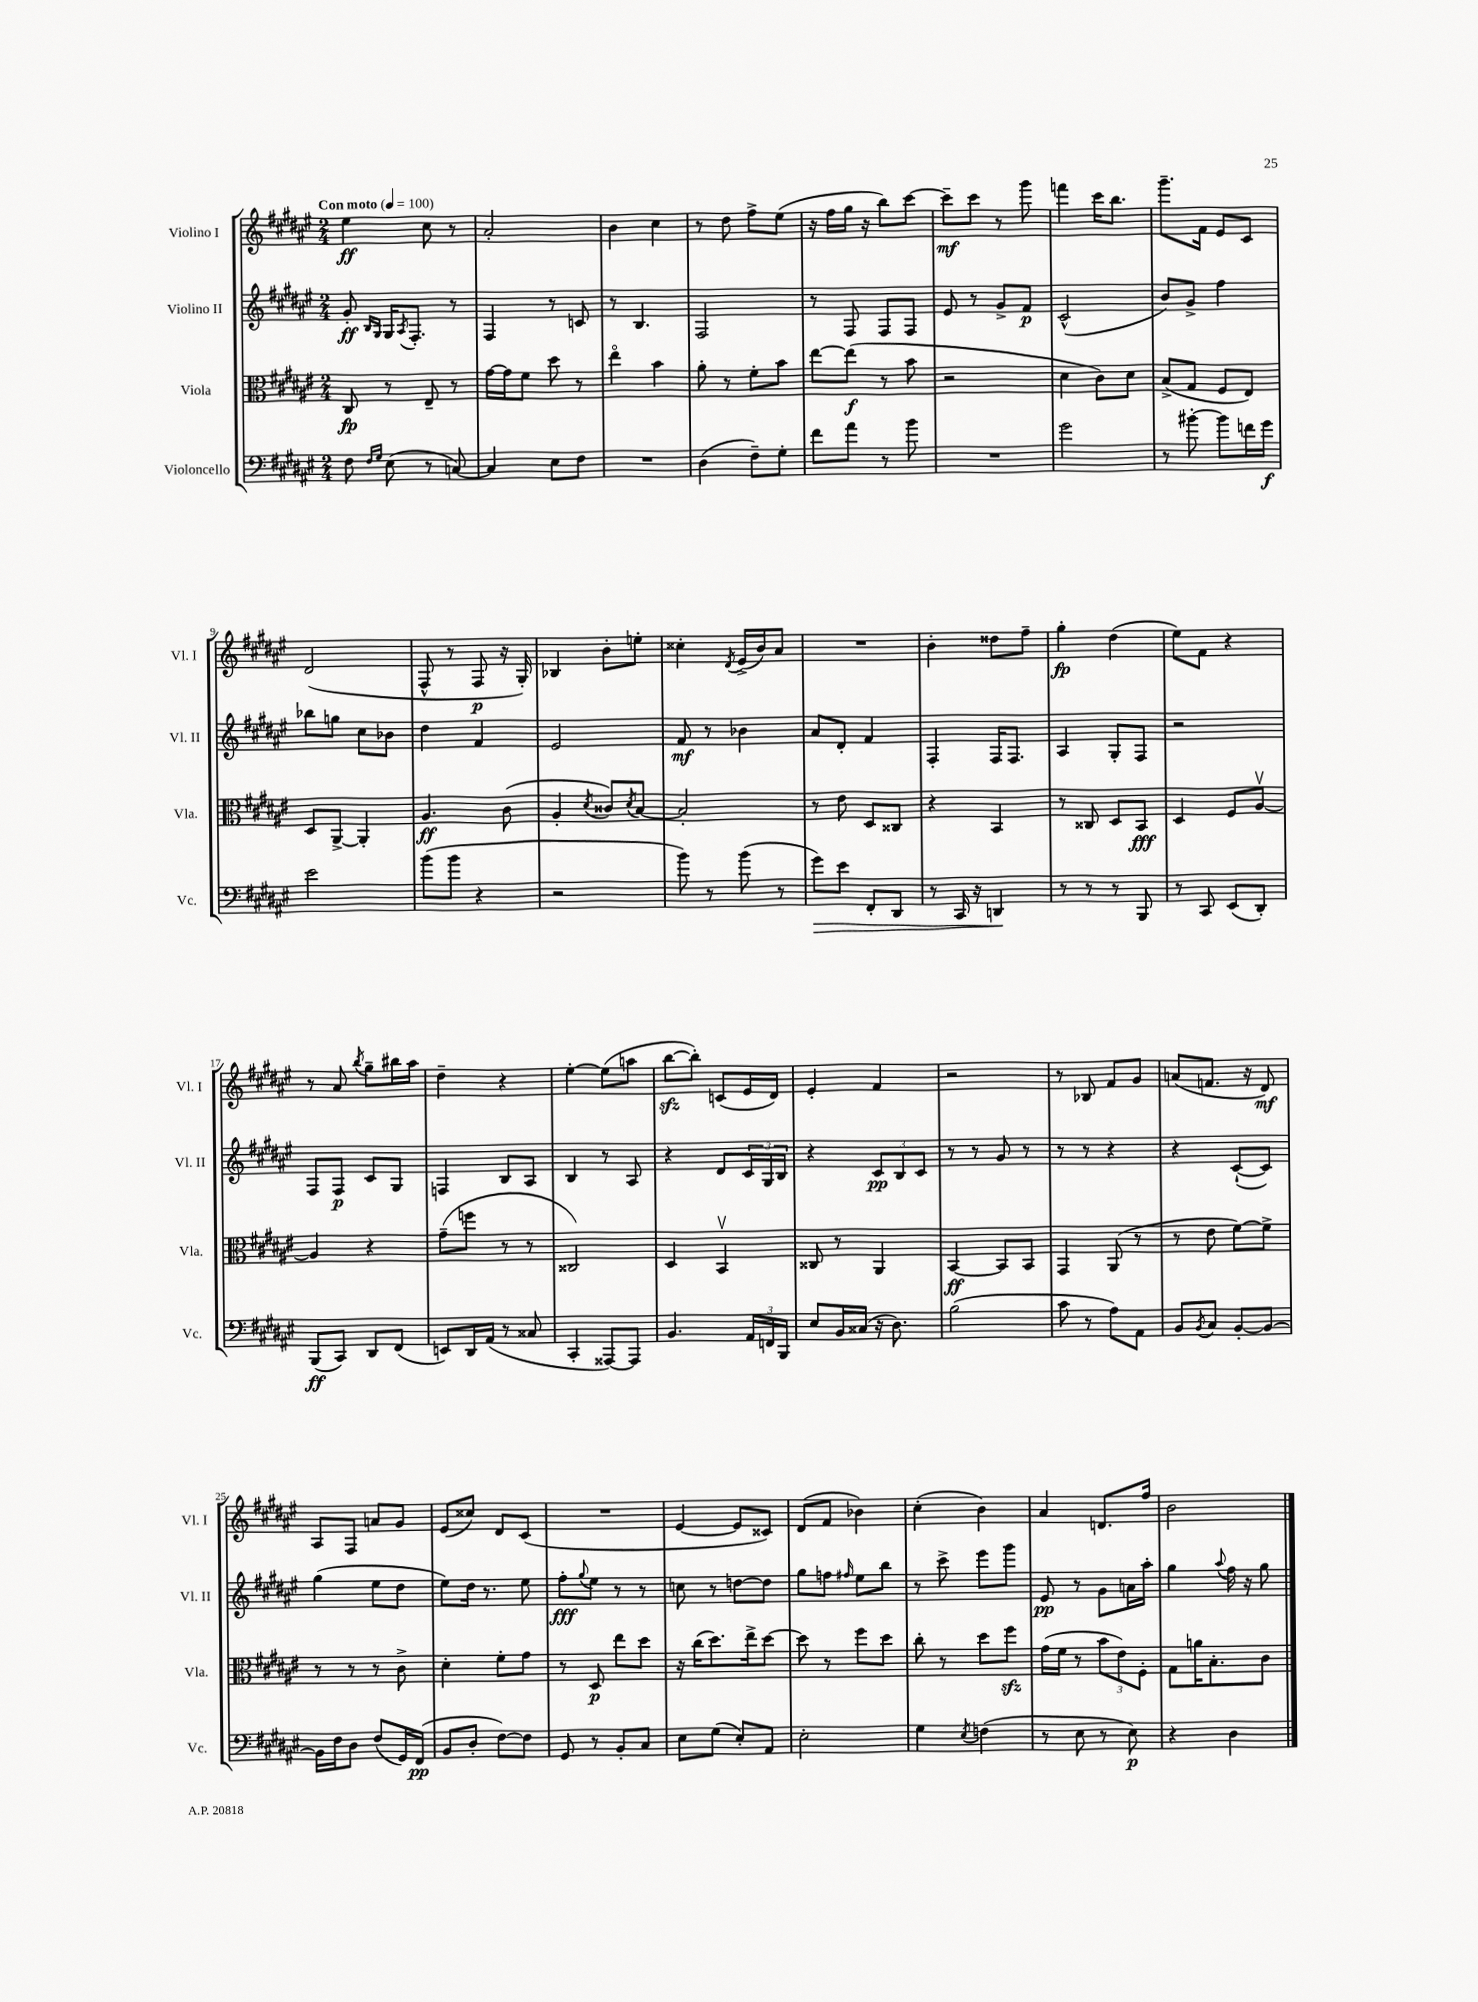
<<
\new StaffGroup <<
\new Staff = "s0" \with { instrumentName = "Violino I" shortInstrumentName = "Vl. I" } {
    \clef treble \key fis \major \numericTimeSignature \time 2/4 \tempo "Con moto" 4 = 100
    eis''4\ff cis''8 r8 |
    ais'2-. |
    b'4 cis''4 |
    r8 dis''8 fis''8-> eis''8( |
    r16 fis''16 gis''16 r16 b''8) cis'''8~ |
    cis'''8--\mf cis'''8 r8 gis'''8 |
    f'''4 cis'''16 b''8. |
    gis'''8.-- fis'16 eis'8 cis'8 |
    dis'2( |
    fis8-^ r8 fis8\p r16 gis16-.) |
    bes4 b'8-. e''8-. |
    cisis''4-. \acciaccatura { dis'8 } eis'16->( b'16) ais'8 |
    R2 |
    b'4-. disis''8 fis''8-- |
    gis''4-.\fp dis''4( |
    eis''8) fis'8 r4 |
    r8 ais'8 \acciaccatura { b''8 } gis''8-- bis''16 ais''16 |
    dis''4-- r4 |
    eis''4~-. eis''8( a''8 |
    b''8~\sfz b''8-.) c'8( eis'16 dis'16) |
    eis'4-. fis'4 |
    r2 |
    r8 bes8 fis'8 gis'8 |
    a'8( f'8. r16 dis'8\mf) |
    ais8 fis8 a'8 gis'8 |
    eis'8( cisis''8) dis'8 cis'8( |
    R2 |
    eis'4~ eis'8 cisis'8) |
    dis'8( fis'8 bes'4) |
    cis''4-.( b'4) |
    ais'4 d'8. fis''16 |
    b'2 \bar "|." |
}
\new Staff = "s1" \with { instrumentName = "Violino II" shortInstrumentName = "Vl. II" } {
    \clef treble \key fis \major \numericTimeSignature \time 2/4
    gis'8-.\ff \grace { b16 gis16 } gis16 \acciaccatura { ais8 } fis8.-. r8 |
    fis4 r8 c'8 |
    r8 b4. |
    fis2 |
    r8 fis8 fis8 fis8 |
    eis'8 r8 gis'8-> fis'8\p |
    cis'2-^( |
    b'8) gis'8-> fis''4 |
    bes''8 g''8 cis''8 bes'8 |
    dis''4 fis'4 |
    eis'2 |
    fis'8\mf r8 bes'4 |
    ais'8 dis'8-. fis'4 |
    fis4-. fis16 fis8. |
    ais4 gis8-. fis8 |
    r2 |
    fis8 fis8\p cis'8 gis8 |
    f4 b8 ais8 |
    b4 r8 ais8 |
    r4 dis'8 \tuplet 3/2 { cis'16 gis16 b16 } |
    r4 \tuplet 3/2 { cis'8\pp b8 cis'8 } |
    r8 r8 gis'8 r8 |
    r8 r8 r4 |
    r4 cis'8~-!( cis'8) |
    gis''4( eis''8 dis''8 |
    eis''8) dis''16 r8. eis''8 |
    fis''8-.\fff \appoggiatura { gis''8 } eis''8 r8 r8 |
    c''8 r8 d''8~ d''8 |
    gis''8 f''8 \grace { fis''16 } eis''8 b''8 |
    r8 cis'''8-> eis'''8 gis'''8 |
    eis'8\pp r8 gis'8 a'16 ais''16-. |
    gis''4 \appoggiatura { ais''8 } fis''16 r16 gis''8 \bar "|." |
}
\new Staff = "s2" \with { instrumentName = "Viola" shortInstrumentName = "Vla." } {
    \clef alto \key fis \major \numericTimeSignature \time 2/4
    cis8\fp r8 eis8-- r8 |
    gis'16~ gis'16 fis'8 dis''8 r8 |
    eis''4\flageolet b'4 |
    ais'8-. r8 fis'8-. b'8 |
    eis''8~ eis''8\f( r8 b'8 |
    r2 |
    dis'4 cis'8) dis'8 |
    b8->( gis8 fis8 eis8) |
    dis8 ais,8~-> ais,4-. |
    ais4.\ff cis'8( |
    ais4-. \acciaccatura { dis'8 } cisis'8) \acciaccatura { dis'8 } b8~ |
    b2-. |
    r8 eis'8 dis8 cisis8 |
    r4 b,4 |
    r8 cisis8 dis8 b,8\fff |
    dis4 fis8 ais8~\upbow |
    ais4 r4 |
    gis'8--( f''8 r8 r8 |
    cisis2) |
    dis4 b,4\upbow |
    cisis8 r8 ais,4 |
    b,4~\ff b,8 b,8 |
    gis,4 ais,8( r8 |
    r8 eis'8 fis'8~) fis'8-> |
    r8 r8 r8 cis'8-> |
    dis'4-. fis'8-. gis'8 |
    r8 dis8\p eis''8 dis''8 |
    r16 cis''16( dis''8.) eis''16-> dis''8~ |
    dis''8 r8 fis''8 dis''8 |
    cis''8-. r8 dis''8 fis''8\sfz |
    gis'16( fis'16 r8 \tuplet 3/2 { b'8 eis'8) fis8-. } |
    gis8 a'16 b8.-. cis'8 \bar "|." |
}
\new Staff = "s3" \with { instrumentName = "Violoncello" shortInstrumentName = "Vc." } {
    \clef bass \key fis \major \numericTimeSignature \time 2/4
    fis8 \grace { fis16 gis16 } eis8( r8 c8~) |
    c4 eis8 fis8 |
    R2 |
    dis4( fis8--) gis8-. |
    fis'8 ais'8 r8 b'8 |
    R2 |
    gis'2 |
    r8 bis'8~-. bis'8 f'16 gis'16\f |
    eis'2 |
    b'8( b'8 r4 |
    r2 |
    b'8) r8 b'8( r8 |
    gis'8\>) eis'8 fis,8-. dis,8 |
    r8 cis,16 r16 d,4\! |
    r8 r8 r8 b,,8 |
    r8 cis,8 eis,8( dis,8-.) |
    b,,8\ff( cis,8) dis,8 fis,8( |
    e,8) dis,16 ais,16( r8 cisis8 |
    cis,4-. aisis,,8~) aisis,,8 |
    b,4. \tuplet 3/2 { ais,16 f,16 b,,16 } |
    eis8 b,16 cisis16( r16 dis8.) |
    b2( |
    cis'8 r8 ais8) ais,8 |
    b,8 \acciaccatura { b,8 } cis8 b,8~-. b,8~ |
    b,16 fis16 dis8 fis8( gis,16) fis,16\pp( |
    b,8 dis8-. fis8~) fis8 |
    gis,8 r8 b,8-. cis8 |
    eis8 gis8( eis8-.) ais,8 |
    eis2-. |
    gis4 \acciaccatura { eis8 } f4( |
    r8 eis8 r8 eis8\p) |
    r4 dis4 \bar "|." |
}
>>
>>
